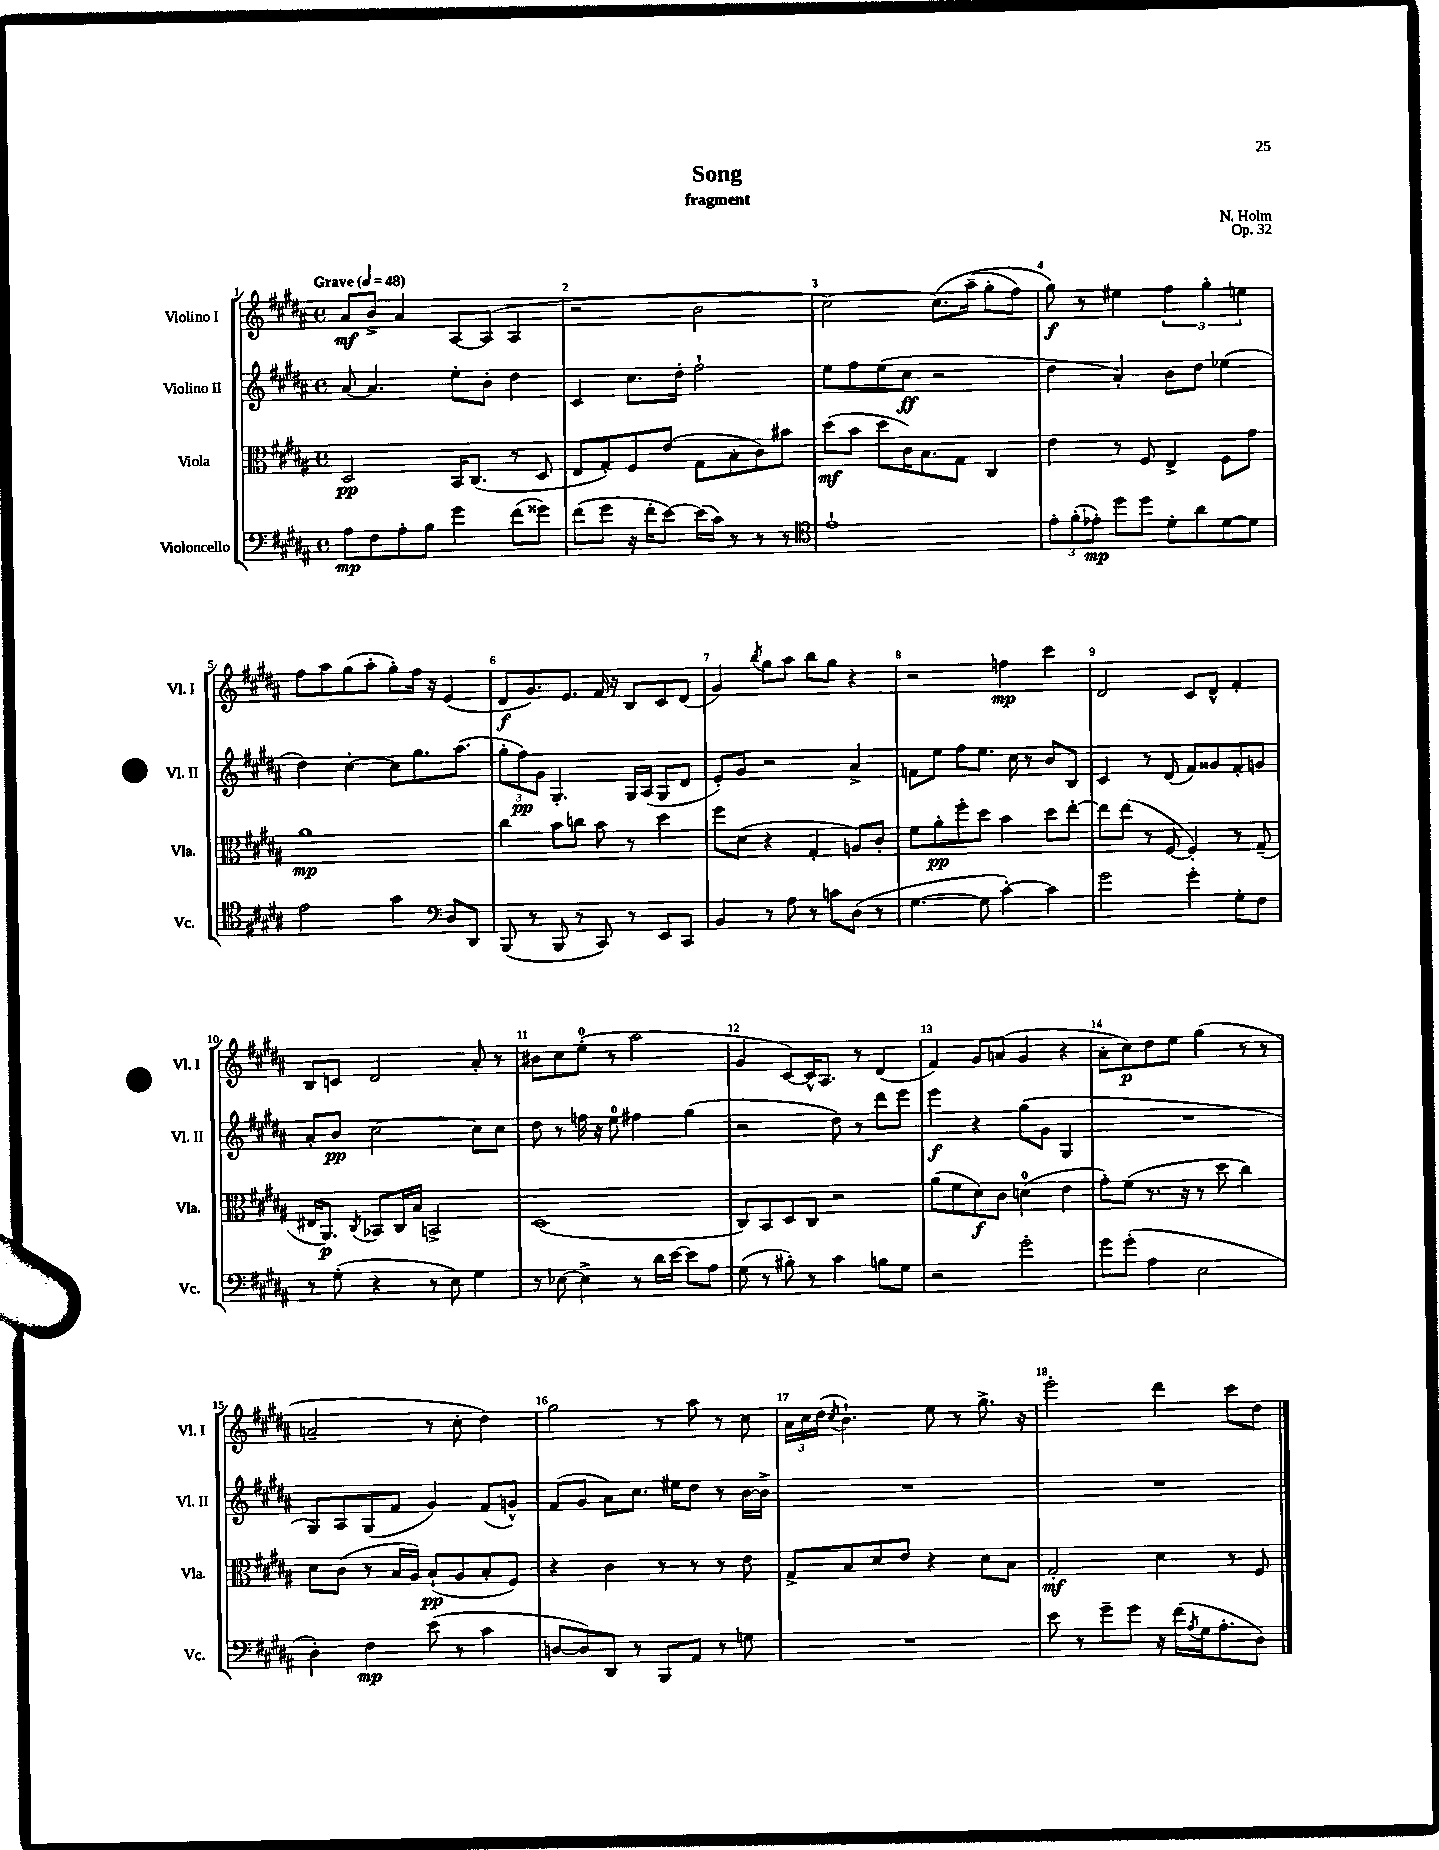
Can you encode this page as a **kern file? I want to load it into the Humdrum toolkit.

**kern	**dynam	**kern	**dynam	**kern	**dynam	**kern	**dynam
*part4	*part4	*part3	*part3	*part2	*part2	*part1	*part1
*staff4	*staff4	*staff3	*staff3	*staff2	*staff2	*staff1	*staff1
*I"Violoncello	*	*I"Viola	*	*I"Violino II	*	*I"Violino I	*
*I'Vc.	*	*I'Vla.	*	*I'Vl. II	*	*I'Vl. I	*
*clefF4	*	*clefC3	*	*clefG2	*	*clefG2	*
*k[f#c#g#d#a#]	*	*k[f#c#g#d#a#]	*	*k[f#c#g#d#a#]	*	*k[f#c#g#d#a#]	*
*M4/4	*	*M4/4	*	*M4/4	*	*M4/4	*
*met(c)	*	*met(c)	*	*met(c)	*	*met(c)	*
*MM48	*	*MM48	*	*MM48	*	*MM48	*
=1	=1	=1	=1	=1	=1	=1	=1
!	!	!	!	!	!	!LO:TX:a:B:t=Grave	!
8A#\L	mp	2D#/	pp	[8a#/	.	8a#/L	mf
8F#\	.	.	.	4.a#/]	.	8b^/J	.
8A#'\	.	.	.	.	.	4a#/	.
8B\J	.	.	.	.	.	.	.
4g#\	.	16BB/KL	.	8ee'\L	.	[8A#/L	.
.	.	(8.C#/J	.	.	.	.	.
.	.	.	.	8b'\J	.	(8A#/J]	.
(8f#\L	.	8r	.	4dd#\	.	4A#/	.
8g##X\J)	.	8D#/	.	.	.	.	.
=2	=2	=2	=2	=2	=2	=2	=2
(8f#\L	.	8E/L	.	4c#/	.	2r	.
8g#\J	.	8G#'/)	.	.	.	.	.
16r	.	8F#/	.	8.cc#\L	.	.	.
16f#'\KL	.	.	.	.	.	.	.
[8e\J)	.	(8e/J	.	.	.	.	.
.	.	.	.	16dd#'\Jk	.	.	.
(16e\LL]	.	8G#\L	.	2ff#`\	.	2b\	.
16c#\JJ)	.	.	.	.	.	.	.
8r	.	8B'\	.	.	.	.	.
8r	.	8c#\)	.	.	.	.	.
8r	.	8b#X\J	.	.	.	.	.
=3	=3	=3	=3	=3	=3	=3	=3
*clefC4	*	*	*	*	*	*	*
1e`	.	(8dd#\L	mf	8ee\L	.	[2cc#\)	.
.	.	8b\J	.	8ff#\	.	.	.
.	.	8dd#\L	.	(8ee\	.	.	.
.	.	16c#\K)	.	8cc#\J	ff	.	.
.	.	8.B\	.	.	.	.	.
.	.	.	.	2r	.	(8.cc#\L]	.
.	.	8G#\J	.	.	.	.	.
.	.	.	.	.	.	(16aa#~\Jk	.
.	.	4C#/	.	.	.	8gg#'\L	.
.	.	.	.	.	.	8ff#\J)	.
=4	=4	=4	=4	=4	=4	=4	=4
12e'\L	.	4e\	.	4dd#\	.	8gg#\)	f
(12f#'\	.	.	.	.	.	.	.
.	.	.	.	.	.	8r	.
12e-X'\J)	mp	.	.	.	.	.	.
8dd#\L	.	8r	.	4a#'/)	.	4ee#X\	.
8dd#\J	.	8F#/	.	.	.	.	.
8d#'\L	.	4E^/	.	8b\L	.	6ff#\	.
8a#\	.	.	.	8dd#\J	.	.	.
.	.	.	.	.	.	6gg#'\	.
[8d#\	.	8F#\L	.	(4ee-X\	.	.	.
.	.	.	.	.	.	6een\	.
8d#\J]	.	8g#\J	.	.	.	.	.
!!LO:LB:g=z
=5	=5	=5	=5	=5	=5	=5	=5
2e\	.	1a#	mp	4dd#\)	.	8ff#\L	.
.	.	.	.	.	.	8aa#\	.
.	.	.	.	[4cc#'\	.	(8gg#\	.
.	.	.	.	.	.	8aa#'\J	.
4g#\	.	.	.	8cc#\L]	.	8gg#'\L)	.
.	.	.	.	8.gg#\	.	16ff#\Jk	.
.	.	.	.	.	.	16r	.
*clefF4	*	*	*	*	*	*	*
8D#/L	.	.	.	.	.	(4e/	.
.	.	.	.	(8.aa#\J	.	.	.
8DD#/J	.	.	.	.	.	.	.
=6	=6	=6	=6	=6	=6	=6	=6
(8BBB/	.	4cc#\	.	12gg#'\L	.	8d#/L	f
.	.	.	.	12ff#\)	pp	.	.
8r	.	.	.	.	.	8.g#/)	.
.	.	.	.	12g#\J	.	.	.
8BBB/	.	8b\L	.	4.G#'/	.	.	.
.	.	.	.	.	.	8.e/J	.
8r	.	8ccn\J	.	.	.	.	.
8CC#/)	.	8b\	.	.	.	16f#/	.
.	.	.	.	.	.	16r	.
8r	.	8r	.	16G#/LL	.	8B/L	.
.	.	.	.	(16A#/JJ	.	.	.
8EE/L	.	4dd#\	.	8G#/L	.	8c#/	.
8CC#/J	.	.	.	8d#/J	.	(8d#/J	.
=7	=7	=7	=7	=7	=7	=7	=7
4BB/	.	8ff#\L	.	8e'/L)	.	4g#/)	.
.	.	(8d#\J	.	8g#/J	.	.	.
.	.	.	.	.	.	8qbb/	.
8r	.	4r	.	2r	.	8gg#\L	.
8A#\	.	.	.	.	.	8aa#\J	.
8r	.	4G#'/	.	.	.	8bb\L	.
8cn\L	.	.	.	.	.	8gg#\J	.
(8D#\J	.	8An/L)	.	4a#^/	.	4r	.
8r	.	8c#'/J	.	.	.	.	.
=8	=8	=8	=8	=8	=8	=8	=8
[4.G#\	.	8f#\L	.	8fn\L	.	2r	.
.	.	8a#'\	pp	8ee\J	.	.	.
.	.	8ff#'\	.	8ff#\L	.	.	.
8G#\]	.	8dd#\J	.	8.ee\J	.	.	.
[4c#'\)	.	4b\	.	.	.	4ffn\	mp
.	.	.	.	16cc#\	.	.	.
.	.	.	.	8r	.	.	.
4c#\]	.	8dd#\L	.	8b/L	.	4ccc#\	.
.	.	[8ee'\J	.	8B/J	.	.	.
=9	=9	=9	=9	=9	=9	=9	=9
2g#\	.	8ee\L]	.	4c#/	.	2d#/	.
.	.	(8ee\J	.	.	.	.	.
.	.	8r	.	8r	.	.	.
.	.	[8F#/	.	(8d#/	.	.	.
4g#'\	.	4F#'/])	.	8f#/L)	.	8c#/L	.
.	.	.	.	8g##X/	.	8d#^^/J	.
8G#'\L	.	8r	.	8f#'/	.	4f#'/	.
8F#\J	.	(8G#~/	.	8gn/J	.	.	.
!!LO:LB:g=z
=10	=10	=10	=10	=10	=10	=10	=10
8r	.	16E#X/KL	.	8a#'/L	.	8B/L	.
.	.	8.AA#/J)	p	.	.	.	.
(8G#'\	.	.	.	8b/J	pp	8cn/J	.
.	.	8qC#/	.	.	.	.	.
4r	.	8BB-X/L	.	[2cc#\	.	2d#/	.
.	.	16C#/L	.	.	.	.	.
.	.	16B/JJ	.	.	.	.	.
8r	.	2BBn^/	.	.	.	.	.
8E\)	.	.	.	.	.	.	.
4G#\	.	.	.	8cc#\L]	.	8a#'/	.
.	.	.	.	8cc#\J	.	8r	.
=11	=11	=11	=11	=11	=11	=11	=11
8r	.	(1D#	.	8dd#\	.	8b#X\L	.
[8E-X\	.	.	.	8r	.	8cc#\	.
4E-^\]	.	.	.	16ffn\	.	(8ee'\J	.
.	.	.	.	16r	.	.	.
.	.	.	.	8ee\	.	8r	.
8r	.	.	.	4ff#X\	.	2aa#\	.
16d#\LL	.	.	.	.	.	.	.
[16e\JJ	.	.	.	.	.	.	.
8e\L]	.	.	.	(4gg#\	.	.	.
8A#\J	.	.	.	.	.	.	.
=12	=12	=12	=12	=12	=12	=12	=12
(8G#\	.	8C#/L)	.	2r	.	4g#/	.
8r	.	8BB/	.	.	.	.	.
8B#X'\)	.	8D#/	.	.	.	[8c#/L)	.
8r	.	8C#/J	.	.	.	16c#^^/K]	.
.	.	.	.	.	.	8.A#/J	.
4c#\	.	2r	.	8dd#\)	.	.	.
.	.	.	.	8r	.	8r	.
8Bn\L	.	.	.	8ddd#\L	.	(4d#/	.
8G#\J	.	.	.	8eee\J	.	.	.
=13	=13	=13	=13	=13	=13	=13	=13
2r	.	(8a#\L	.	4eee\	f	4f#/)	.
.	.	8f#\	.	.	.	.	.
.	.	8d#\)	f	4r	.	8g#/L	.
.	.	8c#\J	.	.	.	(8an/J	.
2g#'\	.	(4dn\	.	(8gg#\L	.	4g#/	.
.	.	.	.	8g#\J	.	.	.
.	.	4e\	.	4G#/	.	4r	.
=14	=14	=14	=14	=14	=14	=14	=14
8g#\L	.	8g#'\L)	.	1r	.	8a#'\L	.
(8g#'\J	.	(8f#\J	.	.	.	8cc#\)	p
4A#\	.	8.r	.	.	.	8dd#\	.
.	.	.	.	.	.	8ee\J	.
.	.	16r	.	.	.	.	.
2E\	.	8r	.	.	.	(4gg#\	.
.	.	8dd#\	.	.	.	.	.
.	.	4cc#\)	.	.	.	8r	.
.	.	.	.	.	.	8r	.
!!LO:LB:g=z
=15	=15	=15	=15	=15	=15	=15	=15
4D#'\)	.	8d#\L	.	8G#/L)	.	2an~/	.
.	.	(8c#\J	.	8A#/	.	.	.
4F#\	mp	8r	.	(8G#/	.	.	.
.	.	16B/LL	.	8f#/J	.	.	.
.	.	16A#/JJ)	.	.	.	.	.
(8e\	.	(8B`/L	pp	4g#/)	.	8r	.
8r	.	8A#/	.	.	.	8cc#'\	.
4c#\	.	8B'/	.	(8f#/L	.	4dd#\)	.
.	.	8F#/J)	.	8gn^^/J)	.	.	.
=16	=16	=16	=16	=16	=16	=16	=16
[8Dn/L	.	4r	.	(8f#/L	.	2gg#\	.
8D/])	.	.	.	8g#/J	.	.	.
8DD#/J	.	4c#\	.	8a#\L)	.	.	.
8r	.	.	.	8.cc#\J	.	.	.
8BBB/L	.	8r	.	.	.	8r	.
.	.	.	.	16ee#X\KL	.	.	.
8AA#/J	.	8r	.	8dd#\J	.	8aa#\	.
8r	.	8r	.	8r	.	8r	.
8Gn\	.	8e\	.	[16b\LL	.	8cc#\	.
.	.	.	.	16b^\JJ]	.	.	.
=17	=17	=17	=17	=17	=17	=17	=17
1r	.	8G#^/L	.	1r	.	24a#\LL	.
.	.	.	.	.	.	24cc#\	.
.	.	.	.	.	.	(24dd#\JJ	.
.	.	.	.	.	.	8qcc#/	.
.	.	8B/	.	.	.	4.b`\)	.
.	.	8d#/	.	.	.	.	.
.	.	8e/J	.	.	.	.	.
.	.	4r	.	.	.	8ee\	.
.	.	.	.	.	.	8r	.
.	.	8d#\L	.	.	.	8.gg#^\	.
.	.	8B\J	.	.	.	.	.
.	.	.	.	.	.	16r	.
=18	=18	=18	=18	=18	=18	=18	=18
8e\	.	2G#'/	mf	1r	.	2eee'\	.
8r	.	.	.	.	.	.	.
8g#~\L	.	.	.	.	.	.	.
8g#\J	.	.	.	.	.	.	.
16r	.	4d#\	.	.	.	4ddd#\	.
(16f#\LL	.	.	.	.	.	.	.
8qA#/	.	.	.	.	.	.	.
16G#\J	.	.	.	.	.	.	.
8.A#'\	.	.	.	.	.	.	.
.	.	8r	.	.	.	8ccc#\L	.
8D#\J)	.	8F#/	.	.	.	8dd#\J	.
==	==	==	==	==	==	==	==
*-	*-	*-	*-	*-	*-	*-	*-
